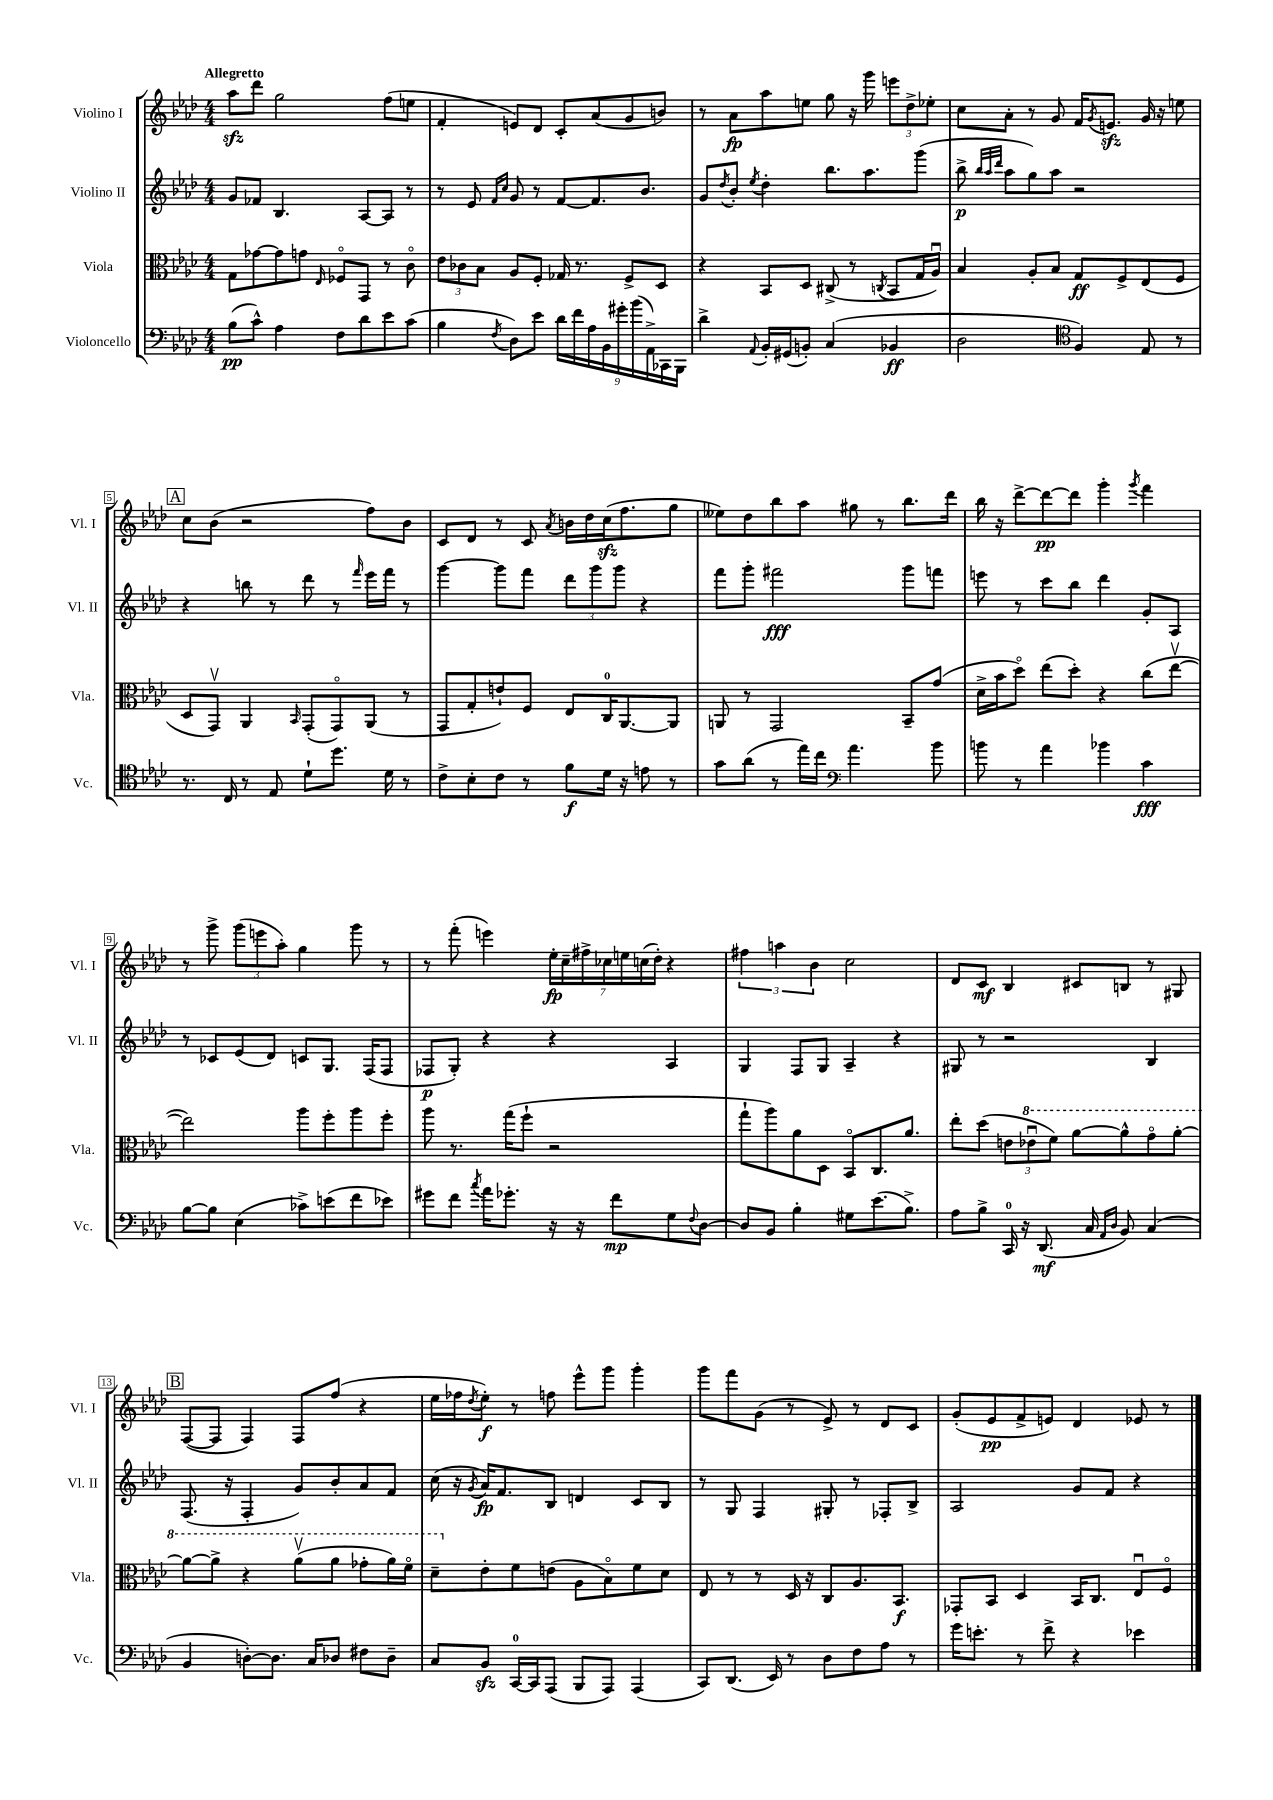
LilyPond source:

<<
\new StaffGroup <<
\new Staff = "s0" \with { instrumentName = "Violino I" shortInstrumentName = "Vl. I" } {
    \clef treble \key aes \major \numericTimeSignature \time 4/4 \tempo "Allegretto"
    aes''8\sfz des'''8 g''2 f''8( e''8 |
    f'4-. e'8) des'8 c'8-. aes'8( g'8 b'8) |
    r8 aes'8\fp aes''8 e''8 g''8 r16 g'''16 \tuplet 3/2 { e'''8 des''8-> ees''8-. } |
    c''8 aes'8-. r8 g'8 f'16 \acciaccatura { g'8 } e'8.\sfz g'16 r16 e''8 |
    \mark \markup { \box "A" } c''8 bes'8( r2 f''8) bes'8 |
    c'8 des'8 r8 c'8 \acciaccatura { aes'8 } b'16 des''16 c''16\sfz( f''8. g''8 |
    eeses''8) des''8 bes''8 aes''8 gis''8 r8 bes''8. des'''16 |
    bes''16 r16 des'''8~-> des'''8~\pp des'''8 g'''4-. \acciaccatura { g'''8 } f'''4 |
    r8 g'''8-> \tuplet 3/2 { g'''8( e'''8 aes''8-.) } g''4 g'''8 r8 |
    r8 f'''8-.( e'''4) \tuplet 7/4 { ees''16-.\fp c''16-- fis''16-> ces''16 e''16 c''16( des''16-.) } r4 |
    \tuplet 3/2 { fis''4 a''4 bes'4 } c''2 |
    des'8 c'8\mf bes4 cis'8 b8 r8 gis8 |
    \mark \markup { \box "B" } f8~( f8 f4) f8 f''8( r4 |
    ees''16 fes''16 \acciaccatura { des''8 } ees''8-.\f) r8 f''8 ees'''8-^ g'''8 g'''4-. |
    g'''8 f'''8 g'8( r8 ees'8->) r8 des'8 c'8 |
    g'8-.( ees'8\pp f'8-> e'8) des'4 ees'8 r8 \bar "|." |
}
\new Staff = "s1" \with { instrumentName = "Violino II" shortInstrumentName = "Vl. II" } {
    \clef treble \key aes \major \numericTimeSignature \time 4/4
    g'8 fes'8 bes4. aes8~ aes8 r8 |
    r8 ees'8 \grace { f'16 c''16 } g'8 r8 f'8~ f'8. bes'8. |
    g'8 \acciaccatura { des''8 } bes'8-. \acciaccatura { ees''8 } des''4-. bes''8. aes''8. g'''8( |
    bes''8->\p \grace { bes''32 aes''32 des'''32 } aes''8 g''8) aes''8 r2 |
    \mark \markup { \box "A" } r4 b''8 r8 des'''8 r8 \grace { f'''16 } ees'''16 f'''16 r8 |
    g'''4~ g'''8 f'''8 \tuplet 3/2 { des'''8 g'''8 g'''8 } r4 |
    f'''8 g'''8-. fis'''2\fff g'''8 f'''8 |
    e'''8 r8 c'''8 bes''8 des'''4 g'8-. aes8 |
    r8 ces'8 ees'8( des'8) c'8 g8. f16( f8 |
    fes8\p g8-.) r4 r4 aes4 |
    g4 f8 g8 aes4-- r4 |
    gis8 r8 r2 bes4 |
    \mark \markup { \box "B" } f8.( r16 f4-. g'8) bes'8-. aes'8 f'8 |
    c''16( r16 \acciaccatura { g'8 } aes'16\fp) f'8. bes8 d'4 c'8 bes8 |
    r8 g8 f4 gis8-. r8 fes8-. bes8-> |
    aes2 g'8 f'8 r4 \bar "|." |
}
\new Staff = "s2" \with { instrumentName = "Viola" shortInstrumentName = "Vla." } {
    \clef alto \key aes \major \numericTimeSignature \time 4/4
    g8 ges'8~ ges'8 g'8 \grace { ees16 } fes8\flageolet g,8 r8 c'8\flageolet |
    \tuplet 3/2 { ees'8 ces'8 bes8 } aes8 f8-. ges16 r8. f8-> des8 |
    r4 bes,8 des8 cis8->( r8 \acciaccatura { c8 } bes,8 g16 aes16\downbow) |
    bes4 aes8-. bes8 g8\ff f8-> ees8( f8 |
    \mark \markup { \box "A" } des8 g,8\upbow) aes,4 \grace { bes,16 } g,8-.( g,8\flageolet) aes,8( r8 |
    g,8 g8-. e'8-!) f8 ees8 c16-0 aes,8.~ aes,8 |
    a,8 r8 g,2 bes,8-- g'8( |
    des'16-> bes'16 des''8\flageolet) ees''8( des''8-.) r4 c''8( ees''8~\upbow |
    ees''2) aes''8 f''8-. aes''8 f''8-. |
    aes''8 r8. g''16( f''8-! r2 |
    g''8-! aes''8) aes'8 des8 bes,8\flageolet c8. aes'8. |
    ees''8-. des''8( \tuplet 3/2 { e'8 \ottava #1 ees''!8\downbow f''8) } aes''8~ aes''8-^ g''8\flageolet aes''8~-. |
    \mark \markup { \box "B" } aes''8~ aes''8-> r4 aes''8\upbow( aes''8 ges''8-. aes''16) f''16\flageolet |
    des''8-- \ottava #0 ees'8-. f'8 e'8( aes8 bes8\flageolet) f'8 des'8 |
    ees8 r8 r8 des16 r16 c8 aes8. bes,8.\f |
    ges,8-. bes,8 des4 bes,16 c8. ees8\downbow f8\flageolet \bar "|." |
}
\new Staff = "s3" \with { instrumentName = "Violoncello" shortInstrumentName = "Vc." } {
    \clef bass \key aes \major \numericTimeSignature \time 4/4
    bes8\pp( c'8-^) aes4 f8 des'8 ees'8 c'8( |
    bes4 \acciaccatura { f8 } des8) ees'8 \tuplet 9/8 { des'16 f'16 aes16 bes,16 gis'16-. bes'16( aes,16->) ces,16 bes,,16 } |
    des'4-> \appoggiatura { aes,8 } bes,16-. gis,16( b,8-.) c4( bes,4\ff |
    des2 \clef tenor f4) ees8 r8 |
    \mark \markup { \box "A" } r8. c16 r8 ees8 des'8-! des''8. des'16 r8 |
    c'8-> bes8-. c'8 r8 f'8\f des'16 r16 e'8 r8 |
    g'8 aes'8( r8 ees''16) c''16 \clef bass aes'4. bes'8 |
    b'8 r8 aes'4 bes'4 c'4\fff |
    bes8~ bes8 ees4( ces'8->) e'8( f'8 ees'8) |
    gis'8 f'8 \acciaccatura { c''8 } aes'16 ges'8.-. r16 r16 f'8\mp g8 \appoggiatura { f8 } des8~ |
    des8 bes,8 bes4-. gis8 ees'8.( bes8.->) |
    aes8 bes8-> c,16-0 r16 des,8.\mf( c16 \grace { aes,16 des16 } bes,8) c4( |
    \mark \markup { \box "B" } bes,4 d8~-.) d8. c16 des8 fis8 des8-- |
    c8 bes,8\sfz c,16-0~ c,16 aes,,8( bes,,8 aes,,8) aes,,4( |
    c,8) des,8.( ees,16) r8 des8 f8 aes8 r8 |
    g'16 e'8.-. r8 f'8-> r4 ees'4 \bar "|." |
}
>>
>>
\layout { \context { \Score \override BarNumber.stencil = #(make-stencil-boxer 0.1 0.3 ly:text-interface::print) } }
